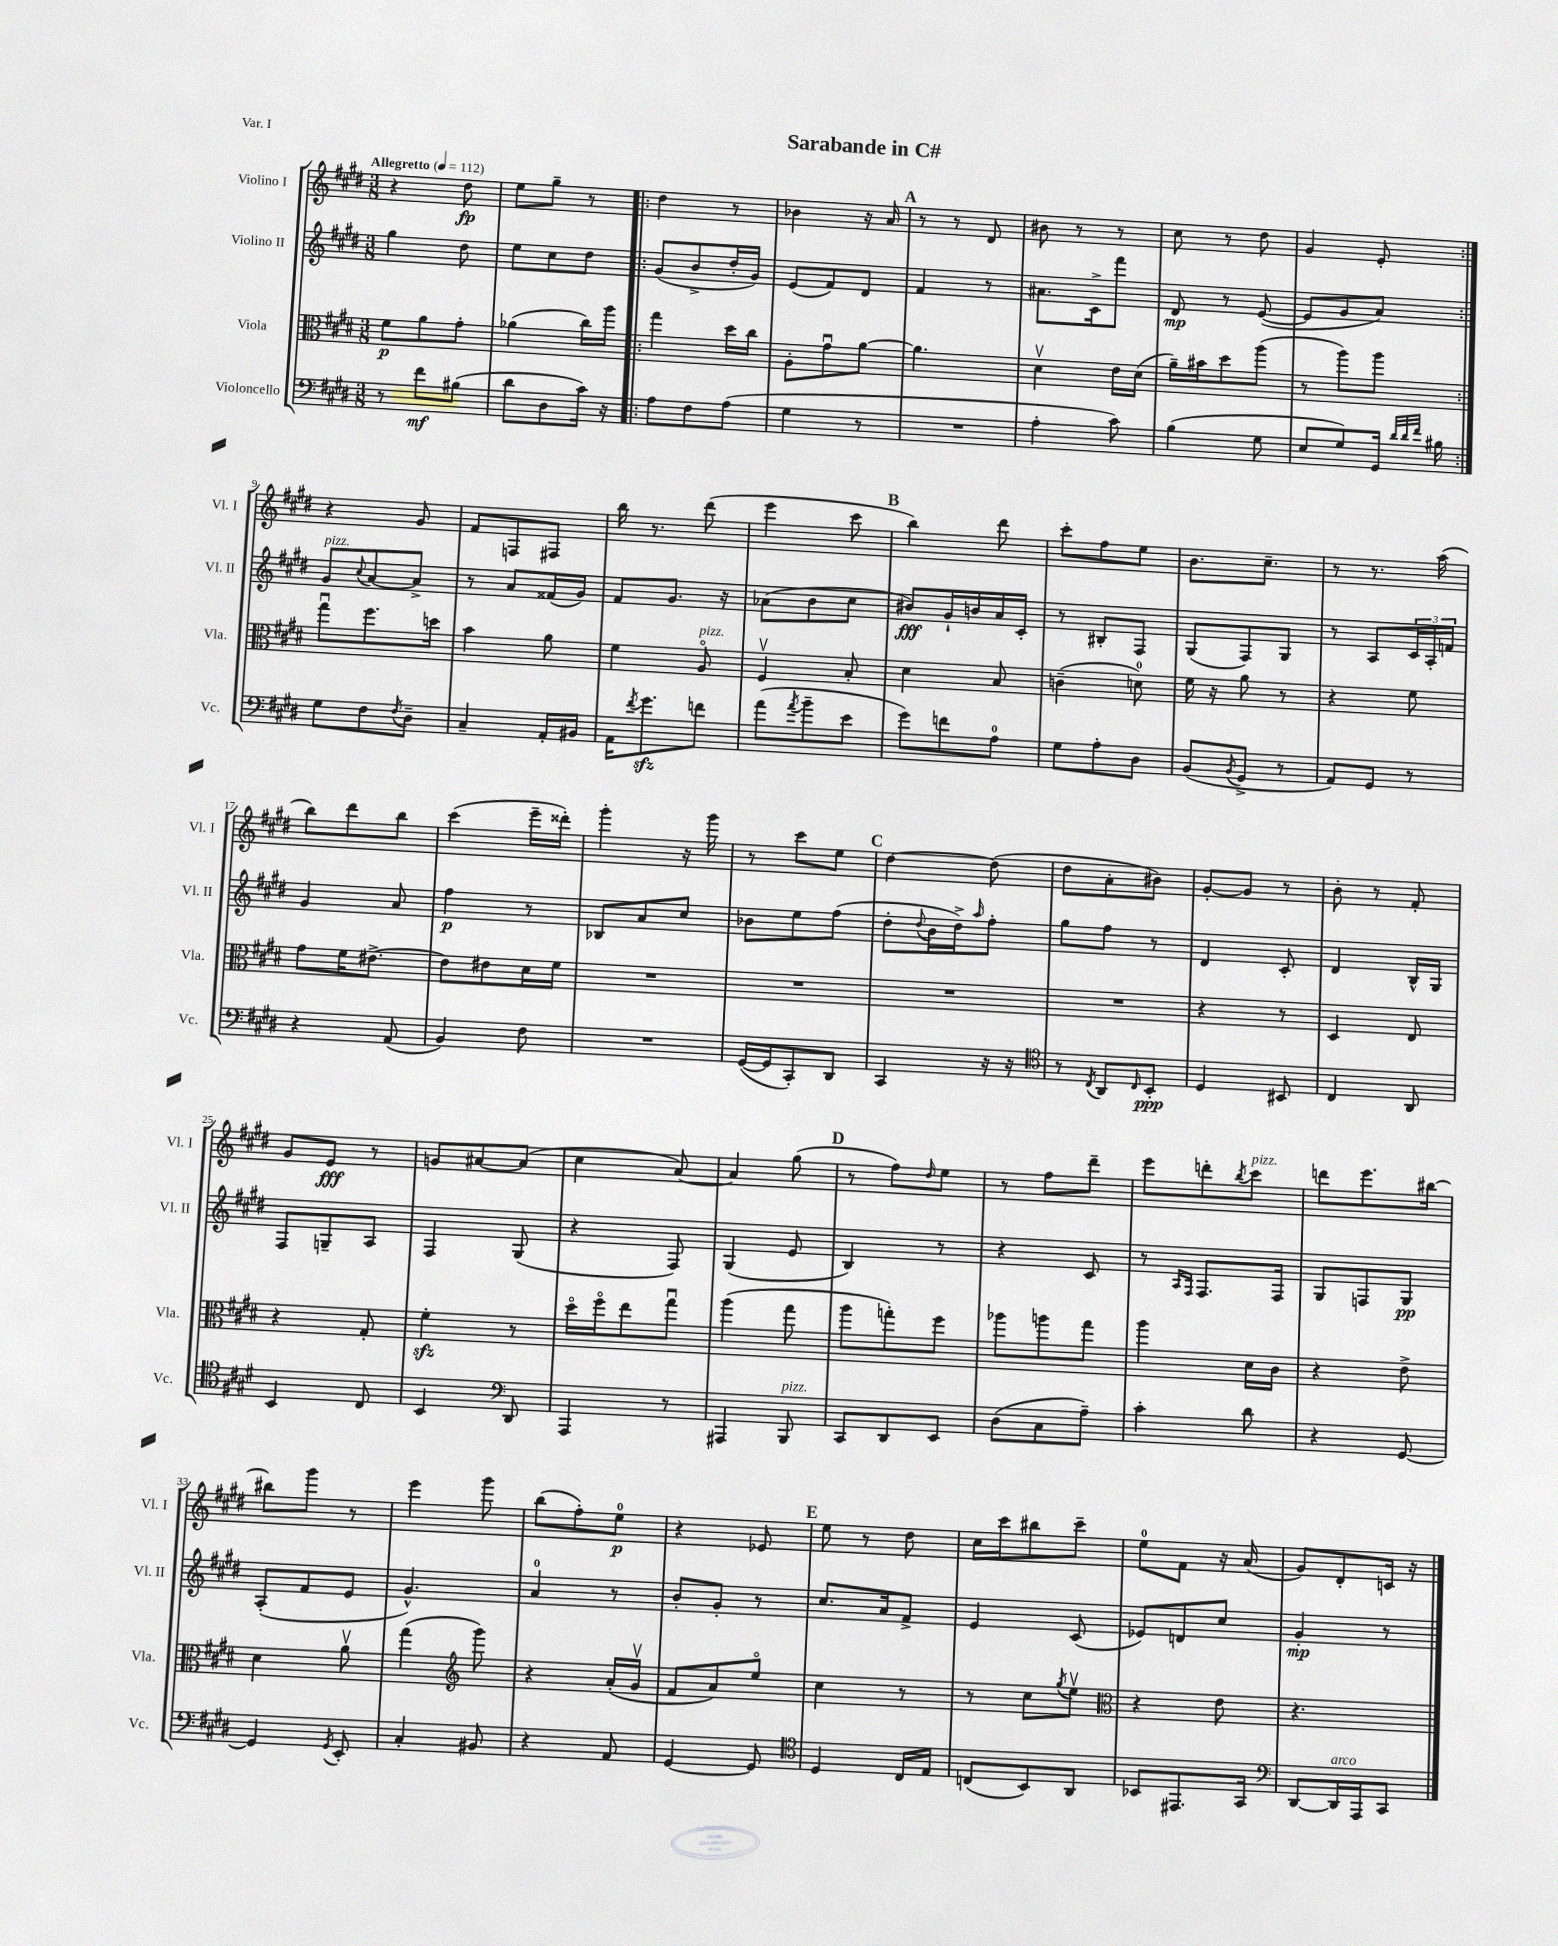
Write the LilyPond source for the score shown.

\header { title = "Sarabande in C#" piece = "Var. I" }
<<
\new StaffGroup <<
\new Staff = "s0" \with { instrumentName = "Violino I" shortInstrumentName = "Vl. I" } {
    \clef treble \key e \major \numericTimeSignature \time 3/8 \tempo "Allegretto" 4 = 112
    r4 dis''8\fp |
    e''8 gis''8-- r8 |
    \repeat volta 2 { dis''4 r8 |
    bes'4 r16 a'16 |
    \mark \markup { \bold "A" } r8 r8 dis'8 |
    bis'8 r8 r8 |
    cis''8 r8 dis''8 |
    gis'4 e'8-. | }
    r4 gis'8 |
    fis'8 f8 fis8 |
    b''16 r8. dis'''8( |
    e'''4 cis'''8 |
    \mark \markup { \bold "B" } b''4) dis'''8 |
    cis'''8-. fis''8 e''8 |
    b'8. cis''8.-- |
    r8 r8. a''16( |
    b''8) dis'''8 b''8 |
    cis'''4( e'''16-- disis'''16-.) |
    gis'''4-. r16 gis'''16 |
    r8 cis'''8 e''8 |
    \mark \markup { \bold "C" } dis''4~ dis''8( |
    dis''8 a'8-. bis'8) |
    gis'8~-. gis'8 r8 |
    b'8-. r8 fis'8-. |
    gis'8 e'8\fff r8 |
    g'8 ais'8~ ais'8( |
    cis''4 a'8~) |
    a'4 gis''8( |
    \mark \markup { \bold "D" } r8 fis''8) \grace { dis''16 } e''8 |
    r8 fis''8 dis'''8-- |
    e'''8 d'''8-. \acciaccatura { b''8 } cis'''8^\markup { \italic "pizz." } |
    d'''8 e'''8. bis''16~ |
    bis''8 gis'''8 r8 |
    e'''4 gis'''8 |
    b''8( fis''8-.) e''8-0\p |
    r4 ees'8 |
    \mark \markup { \bold "E" } e''8 r8 dis''8 |
    cis''16 cis'''16 bis''8 cis'''8-- |
    e''8-0 fis'8 r16 a'16( |
    gis'8) dis'8-. c'16 r16 \bar "|." |
}
\new Staff = "s1" \with { instrumentName = "Violino II" shortInstrumentName = "Vl. II" } {
    \clef treble \key e \major \numericTimeSignature \time 3/8
    gis''4 dis''8 |
    e''8 cis''8 dis''8 |
    \repeat volta 2 { gis'8( b'8-> dis''16-. gis'16) |
    e'8( fis'8) dis'8 |
    \mark \markup { \bold "A" } fis'4 r8 |
    ais'8. cis'16-> fis'''8 |
    dis'8\mp r8 e'8~( |
    e'8 gis'8 a'8) | }
    gis'8^\markup { \italic "pizz." } \appoggiatura { cis''8 } a'8~ a'8-> |
    r8 a'8 fisis'16( gis'16) |
    fis'8 gis'8. r16 |
    aes'8( b'8 cis''8 |
    \mark \markup { \bold "B" } bis'8\fff) gis'16-! b'16 a'16 cis'16-. |
    r8 bis8-. fis8 |
    gis8( fis8) gis8 |
    r8 a8 \tuplet 3/2 { cis'16 a16-. f'16 } |
    gis'4 a'8 |
    fis''4\p r8 |
    bes8 a'8 cis''8 |
    bes'8 e''8 fis''8( |
    \mark \markup { \bold "C" } dis''8-. \appoggiatura { dis''8 } b'16 dis''16->) \grace { a''16 } fis''8-. |
    gis''8 fis''8 r8 |
    dis'4 cis'8-. |
    dis'4 b16-^ gis16 |
    fis8 g8-- a8 |
    fis4 gis8( |
    r4 fis8) |
    gis4( e'8 |
    \mark \markup { \bold "D" } b4) r8 |
    r4 cis'8 |
    r8 \grace { a16 fis16 } fis8. fis16 |
    gis8 f8 gis8\pp |
    a8-.( fis'8 e'8 |
    gis'4.-^) |
    a'4-0 r8 |
    b'8-. gis'8-. r8 |
    \mark \markup { \bold "E" } cis''8. a'16 fis'8-> |
    e'4 cis'8( |
    ees'8) d'8 cis''8 |
    gis'4-.\mp r8 \bar "|." |
}
\new Staff = "s2" \with { instrumentName = "Viola" shortInstrumentName = "Vla." } {
    \clef alto \key e \major \numericTimeSignature \time 3/8
    fis'8\p a'8 gis'8-. |
    aes'4( cis''16) a''16 |
    \repeat volta 2 { gis''4 dis''16 cis''16 |
    a8-. gis'8\downbow a'8~ |
    \mark \markup { \bold "A" } a'4. |
    dis'4\upbow e'16 dis'16( |
    a'16--) bis'16 dis''8 a''8( |
    r8 a''8) a''8 | }
    gis''8\downbow fis''8. d''16 |
    b'4 a'8 |
    fis'4 a8\flageolet^\markup { \italic "pizz." } |
    fis4\upbow b8-. |
    \mark \markup { \bold "B" } dis'4 b8 |
    c'4--( d'8-0) |
    fis'16 r16 a'8 r8 |
    r4 fis'8 |
    gis'8 fis'16 eis'8.~-> |
    eis'8 eis'8 dis'16 fis'16 |
    R4. |
    R4. |
    \mark \markup { \bold "C" } R4. |
    R4. |
    r4 r8 |
    dis4 e8 |
    r4 gis8-. |
    fis'4-.\sfz r8 |
    dis''16\flageolet fis''16\flageolet e''8 gis''8\downbow |
    a''4( gis''8 |
    \mark \markup { \bold "D" } a''8 g''8-.) fis''8 |
    aes''8 a''8 gis''8 |
    a''4 dis'16 cis'16 |
    r4 e'8-> |
    dis'4 a'8\upbow |
    gis''4( \clef treble gis'''8) |
    r4 a'16-.( gis'16\upbow |
    fis'8 a'8) e''8\flageolet |
    \mark \markup { \bold "E" } cis''4 r8 |
    r8 cis''8 \acciaccatura { gis''8 } e''8\upbow |
    \clef alto r4 e'8 |
    r4. \bar "|." |
}
\new Staff = "s3" \with { instrumentName = "Violoncello" shortInstrumentName = "Vc." } {
    \clef bass \key e \major \numericTimeSignature \time 3/8
    r8 fis'8\mf bis8( |
    dis'8 dis8 cis'16) r16 |
    \repeat volta 2 { a8 fis8 a8( |
    gis4 r8 |
    \mark \markup { \bold "A" } R4. |
    a4-. cis'8) |
    b4( gis8 |
    e8 gis8) gis,16 \grace { dis'32 dis'32 fis'32 } bis16 | }
    gis8 fis8 \acciaccatura { fis8 } dis8-- |
    cis4-- a,16-. bis,16 |
    a,16 \acciaccatura { fis'8 } gis'8.\sfz f'8 |
    a'8( \acciaccatura { a'8 } b'8-- e'8 |
    \mark \markup { \bold "B" } gis'8) f'8 a8-0 |
    gis8 a8-. dis8 |
    b,8( \acciaccatura { b,8 } gis,8-> r8 |
    a,8) gis,8 r8 |
    r4 a,8( |
    b,4) fis8 |
    R4. |
    gis,16~( gis,16 cis,8-.) dis,8 |
    \mark \markup { \bold "C" } cis,4 r16 r16 |
    \clef tenor r8 \acciaccatura { cis8 } a,8 \grace { cis16 } b,8-.\ppp |
    dis4 bis,8 |
    cis4 a,8 |
    b,4 cis8 |
    b,4 \clef bass dis,8 |
    a,,4 r8 |
    ais,,4 b,,8^\markup { \italic "pizz." } |
    \mark \markup { \bold "D" } cis,8 dis,8 e,8 |
    dis8( cis8 a8--) |
    cis'4-. dis'8 |
    r4 gis,8~ |
    gis,4 \acciaccatura { gis,8 } e,8-. |
    cis4-. bis,8 |
    r4 a,8 |
    gis,4~ gis,8 |
    \mark \markup { \bold "E" } \clef tenor dis4 cis16 e16 |
    c8( b,8) a,8 |
    bes,8 eis,8. gis,16 |
    \clef bass dis,8~ dis,16^\markup { \italic "arco" } a,,16 cis,8 \bar "|." |
}
>>
>>
